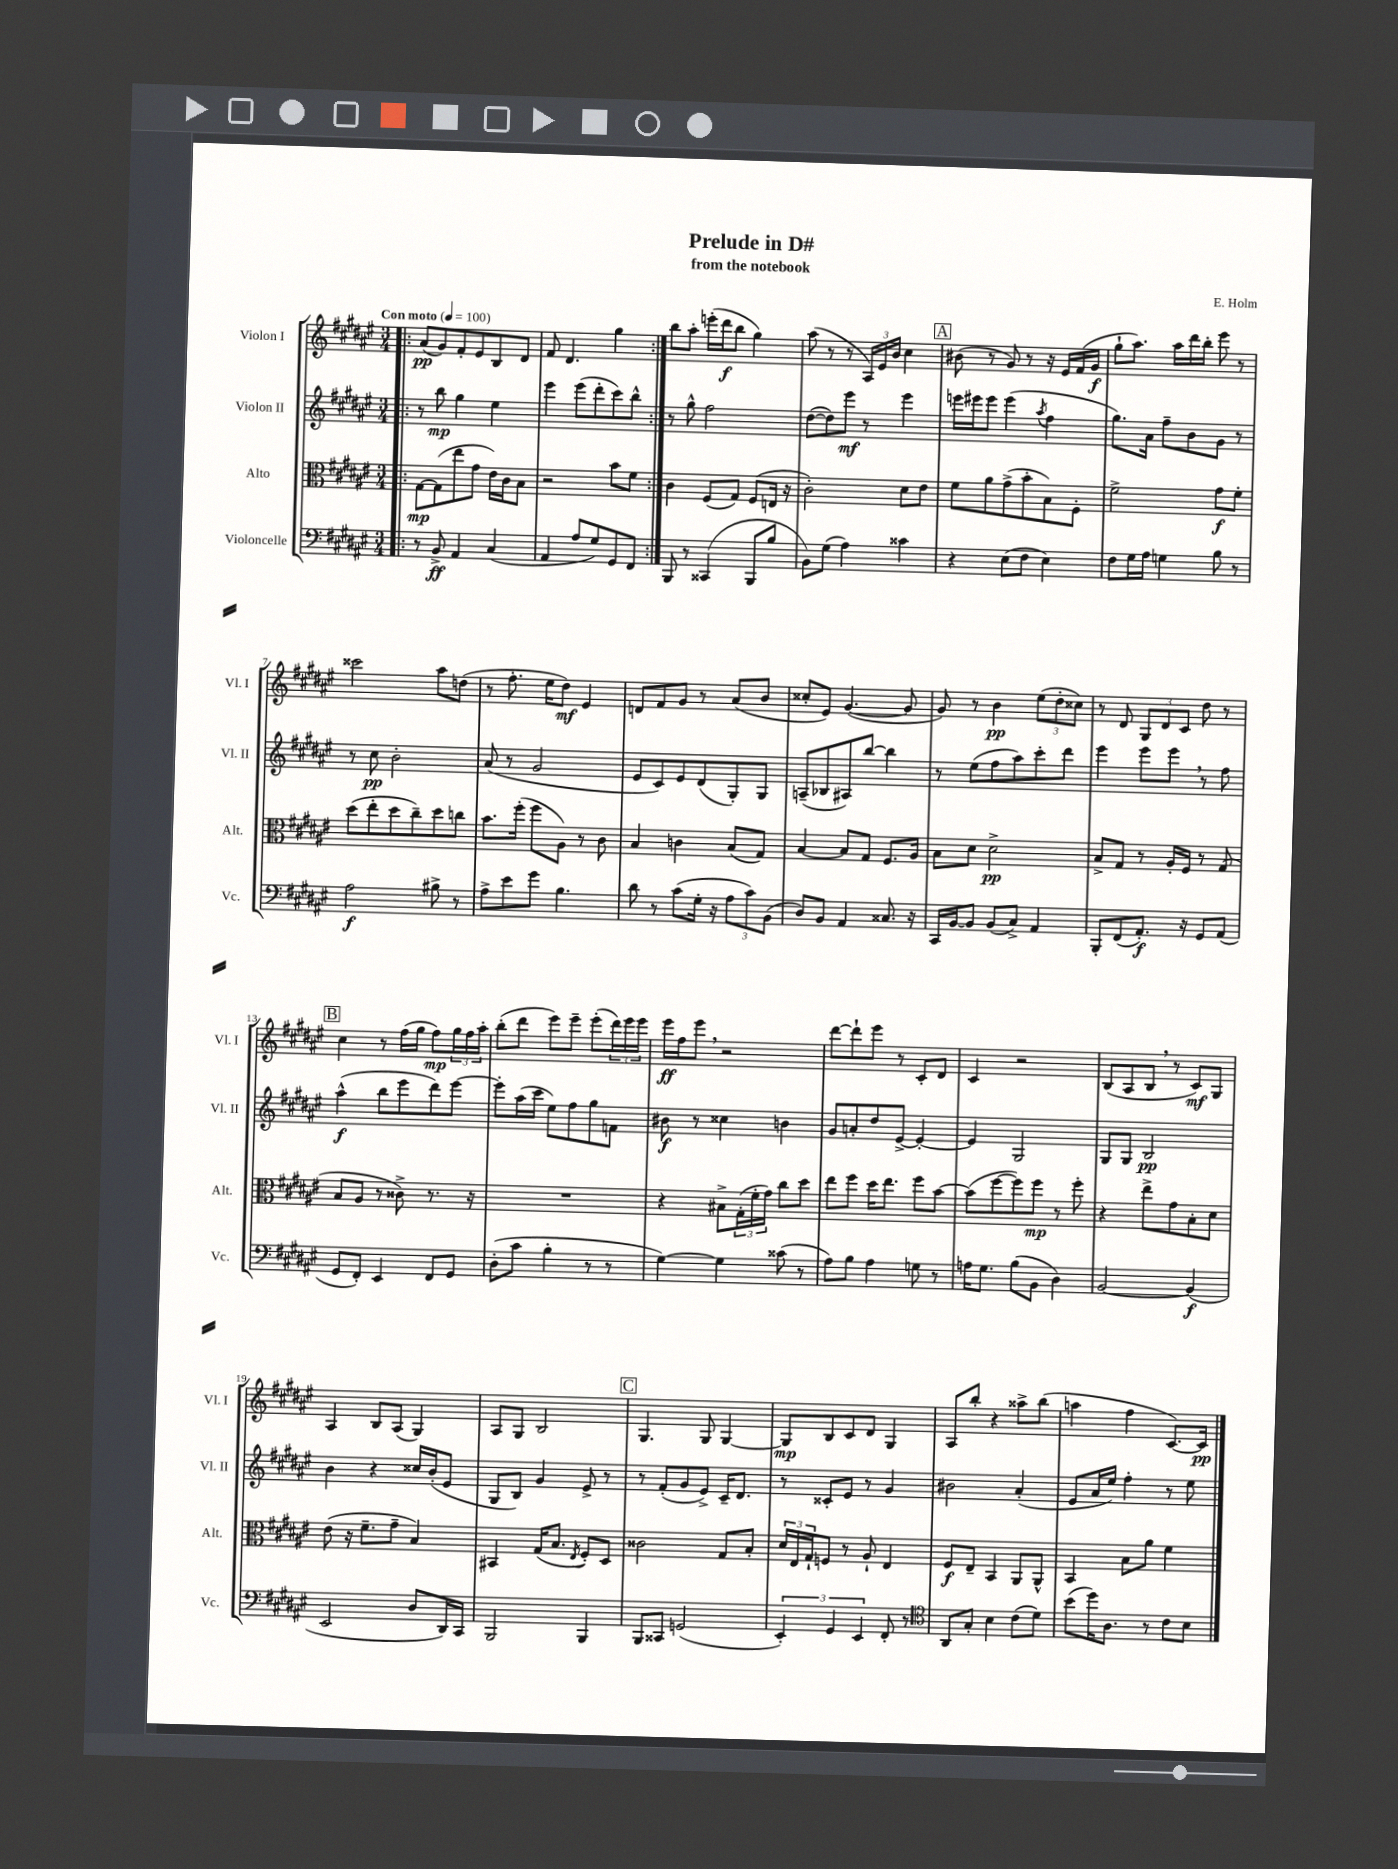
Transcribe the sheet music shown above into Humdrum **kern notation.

**kern	**kern	**kern	**kern
*staff4	*staff3	*staff2	*staff1
*clefF4	*clefC3	*clefG2	*clefG2
*k[f#c#g#d#a#e#]	*k[f#c#g#d#a#e#]	*k[f#c#g#d#a#e#]	*k[f#c#g#d#a#e#]
*M3/4	*M3/4	*M3/4	*M3/4
*MM100	*MM100	*MM100	*MM100
=!|:	=!|:	=!|:	=!|:
8r	[8G#	8r	(8a#
8BB^	(8G#]	8bb	8g#)
4AA#	8ee#	4gg#	8f#'
.	8g#	.	8e#
(4C#	16e#)	4ee#	8B
.	16c#	.	.
.	8B	.	8d#
=	=	=	=
4AA#	2r	4eee#	8f#
.	.	.	4.d#
8A#	.	(8eee#	.
8G#)	.	8ddd#'	.
8GG#	8b	8ccc#)	4gg#
8FF#	8f#	8bb^^	.
=:|!	=:|!	=:|!	=:|!
8BBB	4c#	8r	8bb
8r	.	8gg#^^	8aa#'
(4CC##	(8F#	2ff#	(16eee'
.	.	.	16ddd#
.	8G#)	.	8bb
8BBB	(8F#	.	4gg#)
8B	16E	.	.
.	16r	.	.
=	=	=	=
8BB)	2c#')	([8dd#	(8aa#
(8G#	.	8dd#])	8r
4A#)	.	8eee#	8r
.	.	8r	24A#)
.	.	.	24e#
.	.	.	24b
4c##	8d#	4eee#	4cc#
.	8e#	.	.
=	=	=	=
4r	8f#	16eee	(8b#
.	.	16eee#	.
.	8a#	8eee#	8r
(8E#	(8g#^	(4eee#	8g#)
8F#	8b'	.	8r
.	.	8qaa#	.
4E#)	8B)	4ff#	16r
.	.	.	16e#
.	8F#'	.	(16f#
.	.	.	16g#
=	=	=	=
8F#	2f#^	8.gg#)	8gg#`
16G#	.	.	8.aa#)
16A#	.	16a#	.
4G	.	8ff#~	.
.	.	.	16aa#
.	.	8b	16ddd#
.	.	.	16bb'
8B	8g#	8g#	8eee#
8r	8f#'	8r	8r
=	=	=	=
2A#	(8dd#	8r	2ccc##
.	8ee#'	8cc#	.
.	8dd#	2b'	.
.	8cc#~)	.	.
8B#^	8dd#	.	8aa#
8r	8cc	.	(8dd
=	=	=	=
8A#^	8.b	(8a#	8r
8e#	.	8r	8.ff#'
.	(16ff#'	.	.
8g#	8ff#	2g#	.
.	.	.	16ee#
4.B	8A#)	.	8dd#)
.	8r	.	4e#
.	8c#	.	.
=	=	=	=
8d#	4B	8e#	8d
8r	.	8c#)	8f#
(8c#	4c	8e#	8g#
16G#'	.	(8d#	8r
16r	.	.	.
12A#	(8B	8G#')	(8a#
12c#)	.	.	.
.	8G#)	8G#	8b
(12BB	.	.	.
=	=	=	=
8D#)	[4B	(8A~	8cc##'
8BB	.	8B-	8e#)
4AA#	8B]	8A#)	([4.g#
.	8G#	[8bb	.
8.C##	8.F#	4bb]	.
.	.	.	8g#]
16r	16A#	.	.
=	=	=	=
16CC#	8B	8r	8g#)
[16BB	.	.	.
8BB]	8d#	(8ee#	8r
(8BB	2d#^	8ff#	4b
8C#^)	.	8aa#)	.
4AA#	.	8ccc#'	(12ee#
.	.	.	12dd#'
.	.	8ddd#	.
.	.	.	12cc##)
=	=	=	=
8BBB'	8B^	4eee#	8r
(8FF#	8G#	.	8d#
8.AA#')	8r	8eee#	12G#
.	.	.	12d#
.	16A#'	8eee#	.
.	.	.	12c#
16r	16F#	.	.
8GG#	8r	8r	8dd#
(8AA#	(8G#	8ff#	8r
=	=	=	=
8GG#	8B	(4aa#^^	4cc#
8FF#')	8A#	.	.
4EE#	8r	8bb	8r
.	8c##^)	8eee#	(16ff#
.	.	.	16gg#
8FF#	8.r	8ddd#)	8ff#)
8GG#	.	[8eee#	24gg#
.	.	.	24ff#
.	16r	.	.
.	.	.	24aa#'
=	=	=	=
(8D#'	2.r	8eee#']	(8bb'
8c#	.	(16aa#	8ddd#
.	.	16ccc#	.
4B'	.	8ee#)	8eee#)
.	.	8ff#	8eee#~
8r	.	8gg#	(8eee#'
8r	.	8f	24ddd#)
.	.	.	24eee#
.	.	.	24eee#
=	=	=	=
[4G#)	4r	8b#	16eee#
.	.	.	16ff#
.	.	8r	8eee#
4G#]	8B#^	4cc##	2r
.	(24G#'	.	.
.	24f#'	.	.
.	24g#)	.	.
(8c##	8cc#	4b	.
8r	8dd#	.	.
=	=	=	=
8A#)	8ee#	8g#	[8ddd#
8B	8ff#	8a'	8ddd#`]
4A#	16dd#	8dd#	8eee#
.	8.ee#	.	.
.	.	[8e#^	8r
8G	8ff#	4e#'_	8c#'
8r	[8b	.	8d#
=	=	=	=
16A	(8b]	4e#]	4c#
8.G#	.	.	.
.	[8ff#	.	.
(8B	8ff#])	2G#	2r
8BB	8ff#	.	.
4D#)	8r	.	.
.	8ff#'	.	.
=	=	=	=
[2BB	4r	8G#	(8B
.	.	8G#	8A#
.	8ee#^	2B	8B
.	8g#	.	8r
(4BB]	8B'	.	8c#)
.	8d#	.	8G#
=	=	=	=
2EE#	(8e#	4b	4A#
.	16r	.	.
.	8.f#~	.	.
.	.	4r	8B
.	8g#~	.	(8A#
8D#	4B)	16cc##	4G#)
.	.	(16b'	.
16DD#)	.	8e#	.
16CC#	.	.	.
=	=	=	=
2BBB	4BB#	8G#	8A#
.	.	8B)	8G#
.	(16G#	4g#	2B
.	8.B	.	.
.	8qE#	.	.
4BBB	8F#')	8e#^	.
.	8D#	8r	.
=	=	=	=
8BBB	2c##	8r	4.G#
8CC##	.	(8f#'	.
(2GG	.	8g#	.
.	.	8e#^)	8G#
.	8G#	16c#~	[4G#
.	.	8.d#	.
.	8B'	.	.
=	=	=	=
6EE#')	24d#	8r	8G#]
.	24E#	.	.
.	24G#`	.	.
.	8F	8c##'	8B
6GG#	.	.	.
.	8r	8e#	8c#
6EE#	.	.	.
.	8A#`	8r	8d#
8FF#'	4E#	4g#	4G#
8r	.	.	.
=	=	=	=
*clefC4	*	*	*
8AA#	8F#	2b#	8A#
8G#'	8E#~	.	8bb'
4B	4BB	.	4r
(8c#	8AA#	(4a#'	8aa##^
8d#)	8AA#^^	.	(8bb
=	=	=	=
(8b	4BB	8e#	4aa
16dd#)	.	16a#	.
8.A#	.	16ee#)	.
.	8B	4ff#'	4ff#
8r	8a#	.	.
8c#	4f#	8r	[8.c#)
8B	.	8ee#	.
.	.	.	16c#]
==	==	==	==
*-	*-	*-	*-
